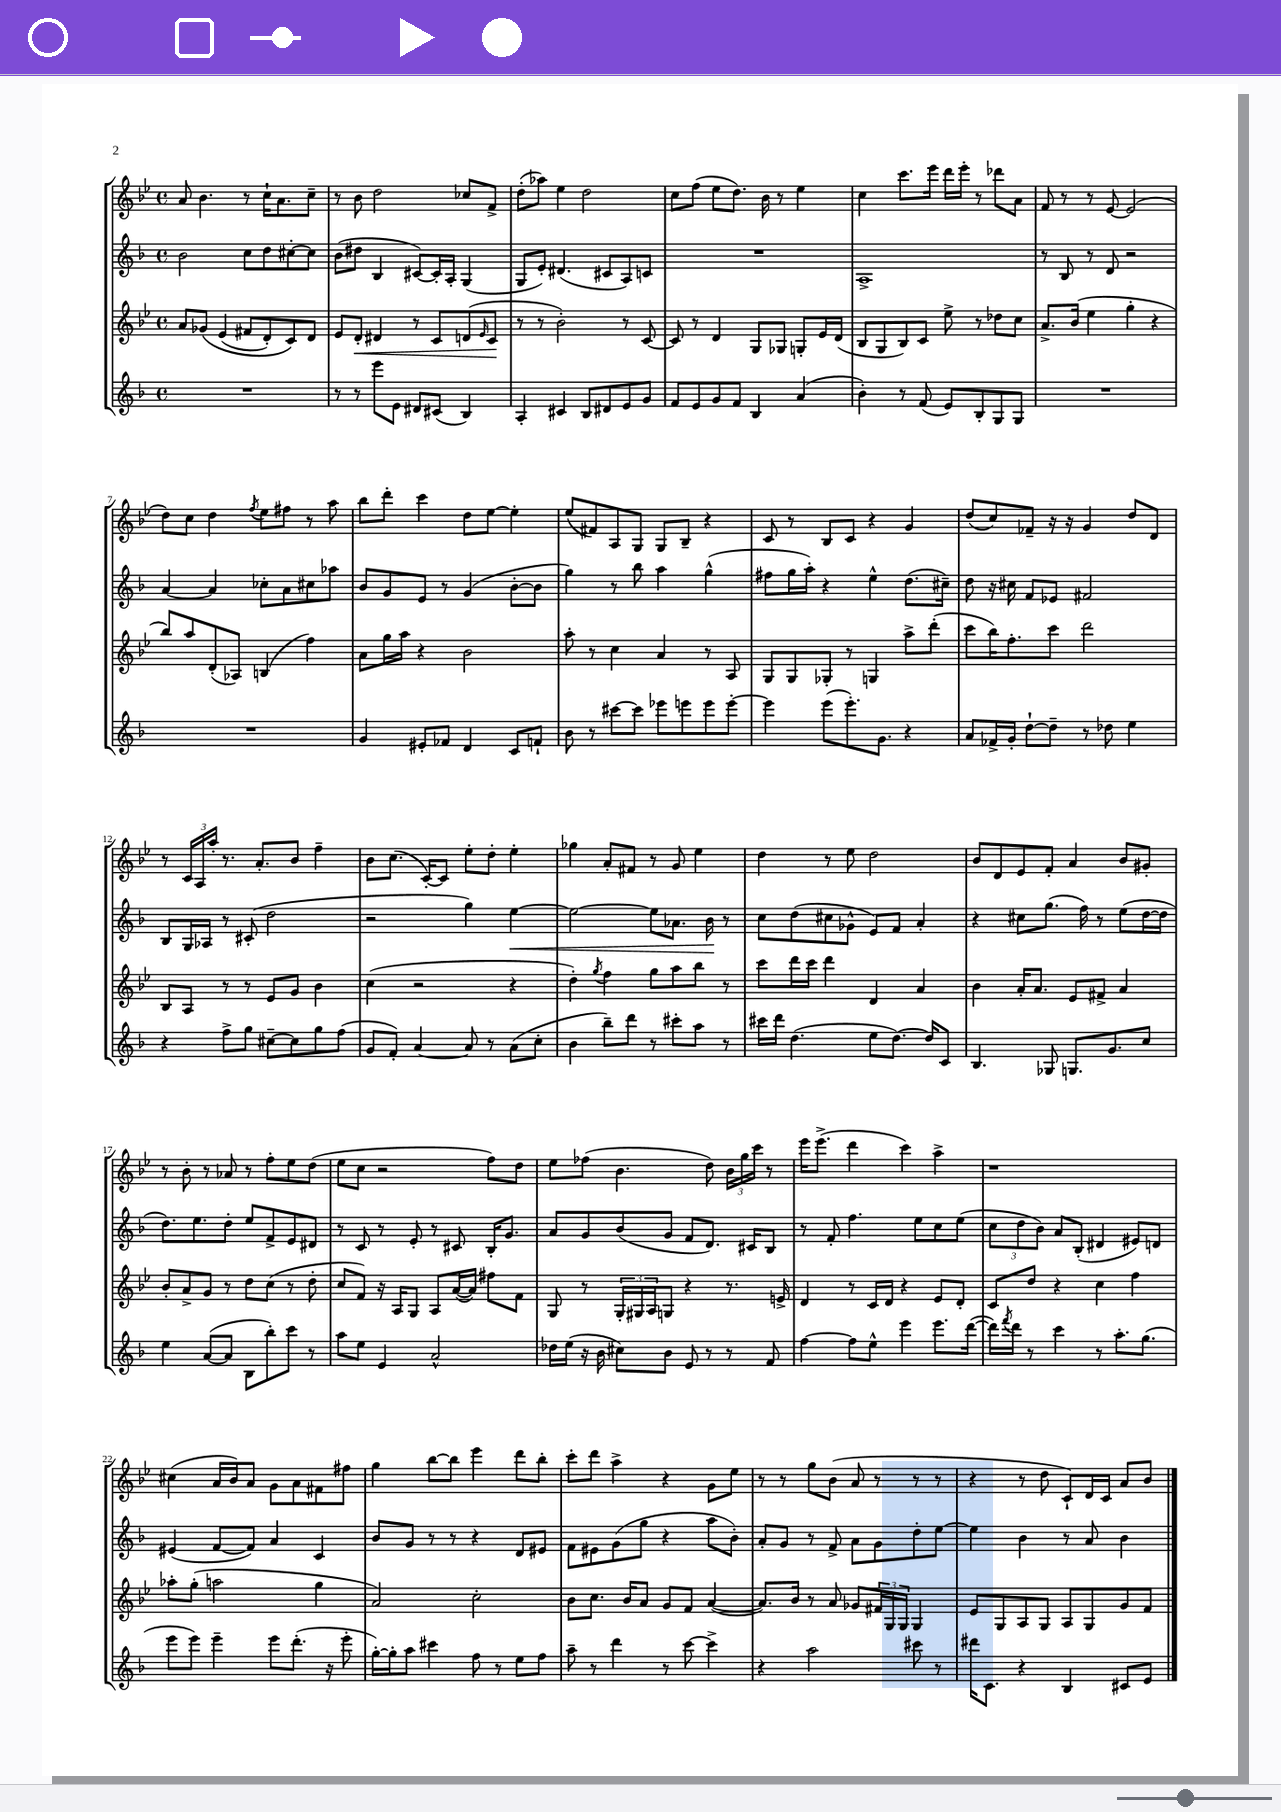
<<
\new StaffGroup <<
\new Staff = "s0" {
    \clef treble \key bes \major \defaultTimeSignature \time 4/4
    a'8 bes'4. r8 c''16-! a'8. c''8-- |
    r8 bes'8 d''2 ces''8 f'8-> |
    d''8-.( aes''8) ees''4 d''2 |
    c''8 f''8( ees''8 d''8.) bes'16 r8 ees''4 |
    c''4 c'''8. ees'''16 d'''16 ees'''16-. r8 des'''8 a'8 |
    f'8 r8 r8 ees'8~ ees'2( |
    d''8) c''8 d''4 \acciaccatura { f''8 } ees''8 fis''8 r8 a''8 |
    bes''8 d'''8-. c'''4 d''8 ees''8~ ees''4-. |
    ees''8( fis'8) a8 g8 g8 bes8-- r4 |
    c'8 r8 bes8 c'8 r4 g'4 |
    d''8( c''8) fes'8-- r16 r16 g'4 d''8 d'8 |
    r8 \tuplet 3/2 { c'16 a16 a''16-. } r8. a'8.-. bes'8 f''4-- |
    bes'8 c''8.( c'16~-.) c'8 ees''8-. d''8-. ees''4-. |
    ges''4 a'8-. fis'8 r8 g'8 ees''4 |
    d''4 r8 ees''8 d''2 |
    bes'8 d'8 ees'8 f'8-. a'4 bes'8 gis'8-. |
    r8 bes'8-. r8 aes'8 r8 f''8-. ees''8 d''8( |
    ees''8 c''8 r2 f''8) d''8 |
    ees''8 fes''8( bes'4. d''8) \tuplet 3/2 { bes'16 g''16 c'''16 } r8 |
    ees'''16 ees'''8.->( d'''4 c'''4) a''4-> |
    r1 |
    cis''4( a'16 bes'16) a'8 g'8 a'8 fis'8 fis''8 |
    g''4 bes''8~ bes''8 ees'''4 d'''8 bes''8-. |
    c'''8-. d'''8 a''4-> r4 g'8 ees''8 |
    r8 r8 g''8 bes'8( a'8 r8 r8 r8 |
    r4 r8 d''8 c'8-!) d'16 c'16 a'8 bes'8 \bar "|." |
}
\new Staff = "s1" {
    \clef treble \key f \major \defaultTimeSignature \time 4/4
    bes'2 c''8 d''8 cis''8~-. cis''8 |
    bes'8( dis''8 bes4 cis'8~) cis'16-. a16-. g4( |
    g8 e'8-.) dis'4.( cis'8 a8) c'8 |
    R1 |
    a1-> |
    r8 bes8 r8 d'8 r2 |
    a'4~ a'4 ces''8-. a'8 cis''8 aes''8 |
    bes'8 g'8 e'8 r8 g'4( bes'8~-. bes'8 |
    g''4) r8 bes''8 a''4 g''4-^( |
    fis''8 g''16 a''16-.) r4 e''4-^ d''8.( cis''16--) |
    d''8 r16 cis''16 f'8 ees'8 fis'2 |
    bes8 g16 aes16 r8 cis'8-.( d''2 |
    r2 g''4) e''4~\< |
    e''2~ e''8 aes'8. bes'16\! r8 |
    c''8 d''8( cis''8 ges'8-^ e'8) f'8 a'4-. |
    r4 cis''8 g''8.( f''16) r8 e''8( d''16~ d''16 |
    d''8.) e''8. d''8-. e''8 f'8-> e'8 dis'8 |
    r8 c'8 r8 e'8-. r8 cis'8 bes16-. g'8. |
    a'8 g'8 bes'8( g'8 f'8 d'8.) cis'16 bes8 |
    r8 f'8-. f''4. e''8 c''8 e''8( |
    \tuplet 3/2 { c''8 d''8 bes'8) } a'8 bes8-.( dis'4 eis'8) d'8 |
    eis'4( f'8~ f'8) a'4 c'4 |
    bes'8 g'8 r8 r8 r4 d'8 eis'8 |
    f'8 eis'8 g'8( g''8 r4 a''8 bes'8-.) |
    a'8-. g'8 r8 f'8-> a'8 g'8 d''8-. e''8~ |
    e''4 bes'4 r8 a'8 bes'4 \bar "|." |
}
\new Staff = "s2" {
    \clef treble \key bes \major \defaultTimeSignature \time 4/4
    a'8 ges'8\( ees'4( fis'8 d'8-.) c'8\) d'8 |
    ees'8 d'8-.\< dis'4 r8 c'8 d'8( \grace { ees'16 } c'8\! |
    r8 r8 bes'2-.) r8 c'8~ |
    c'8 r8 d'4 g8 ges8 g8-. ees'16 d'16( |
    bes8 g8 bes8) c'8 ees''8-> r8 des''8 c''8 |
    a'8.-> bes'16( ees''4 g''4-. r4 |
    bes''8) a''8 d'8-.( aes8) b4( f''4) |
    a'8 g''16 a''16 r4 bes'2 |
    a''8-. r8 c''4 a'4 r8 a8 |
    g8 g8 ges8-. r8 g4 a''8-> d'''8-.( |
    c'''8 bes''16) f''8.-. c'''8 d'''2 |
    bes8 a8 r8 r8 ees'8 g'8 bes'4 |
    c''4( r2 r4 |
    d''4-.) \acciaccatura { g''8 } f''4 g''8 a''8 bes''8 r8 |
    c'''8 d'''16 c'''16 d'''4 d'4 a'4 |
    bes'4 a'16-. a'8. ees'8 fis'8-> a'4 |
    bes'8-. a'8-> g'8 r8 d''8 c''8( r8 d''8-. |
    c''8 f'8) r16 a16 g8 a8 a'16~( a'16) fis''8 f'8 |
    g8 r8 \tuplet 3/2 { g16-. gis16 a16 } g8 r4 r8. e'16-> |
    d'4 r8 c'16 d'16 r4 ees'8 d'8-. |
    c'8 d''8 r4 c''4 f''4 |
    aes''8-. g''8-.( a''2 g''4 |
    a'2) c''2-. |
    bes'8 c''8. bes'16 a'8 g'8 f'8 a'4~( |
    a'8.) bes'16 r8 a'8 ges'8 \tuplet 3/2 { fis'16 g16 g16 } g4 |
    ees'8 g8 a8 g8 a8 g8 g'8 f'8 \bar "|." |
}
\new Staff = "s3" {
    \clef treble \key f \major \defaultTimeSignature \time 4/4
    R1 |
    r8 r8 e'''8 e'8 dis'8 cis'8( bes4) |
    a4-. cis'4 bes8 dis'8 e'8 g'8 |
    f'8 e'8 g'8 f'8 bes4 a'4( |
    bes'4-.) r8 f'8( e'8) bes8-. g8 g8 |
    R1 |
    R1 |
    g'4 eis'8-. fes'8 d'4 c'8 f'8-! |
    bes'8 r8 cis'''8~ cis'''8 ees'''8 e'''8 e'''8 e'''8~-. |
    e'''4 e'''8( e'''8.-.) g'8. r4 |
    a'8 fes'16-> g'16-. d''8~-! d''8-- r8 des''8 e''4 |
    r4 f''8-> g''8 cis''8~-- cis''8 g''8 f''8( |
    g'8 f'8-.) a'4~ a'8 r8 a'8( c''8-. |
    bes'4 bes''8--) d'''8 r8 cis'''8-. a''8 r8 |
    cis'''16 d'''16 d''4.( e''8 d''8.~) d''16 c'8 |
    bes4. ges8 g8. g'8. c''8 |
    e''4 a'8~( a'8 bes8 bes''8-.) c'''8 r8 |
    a''8 e''8 e'4 a'2-^ |
    des''16 e''16( r16 bes'16 cis''8) bes'8 e'8 r8 r8 f'8 |
    f''4~ f''8 e''8-^ e'''4 e'''8. d'''16~( |
    d'''16) \acciaccatura { f'''8 } d'''16 r8 c'''4 r8 a''8.-. g''8.( |
    e'''8 e'''8) e'''4-- e'''8 d'''8.-.( r16 e'''8-. |
    g''16~-.) g''16-. a''8 cis'''4 f''8 r8 e''8 f''8 |
    a''8-- r8 d'''4 r8 c'''8~ c'''4-> |
    r4 a''2 cis'''8 r8 |
    dis'''16 c'8. r4 bes4 cis'8 e'8 \bar "|." |
}
>>
>>
